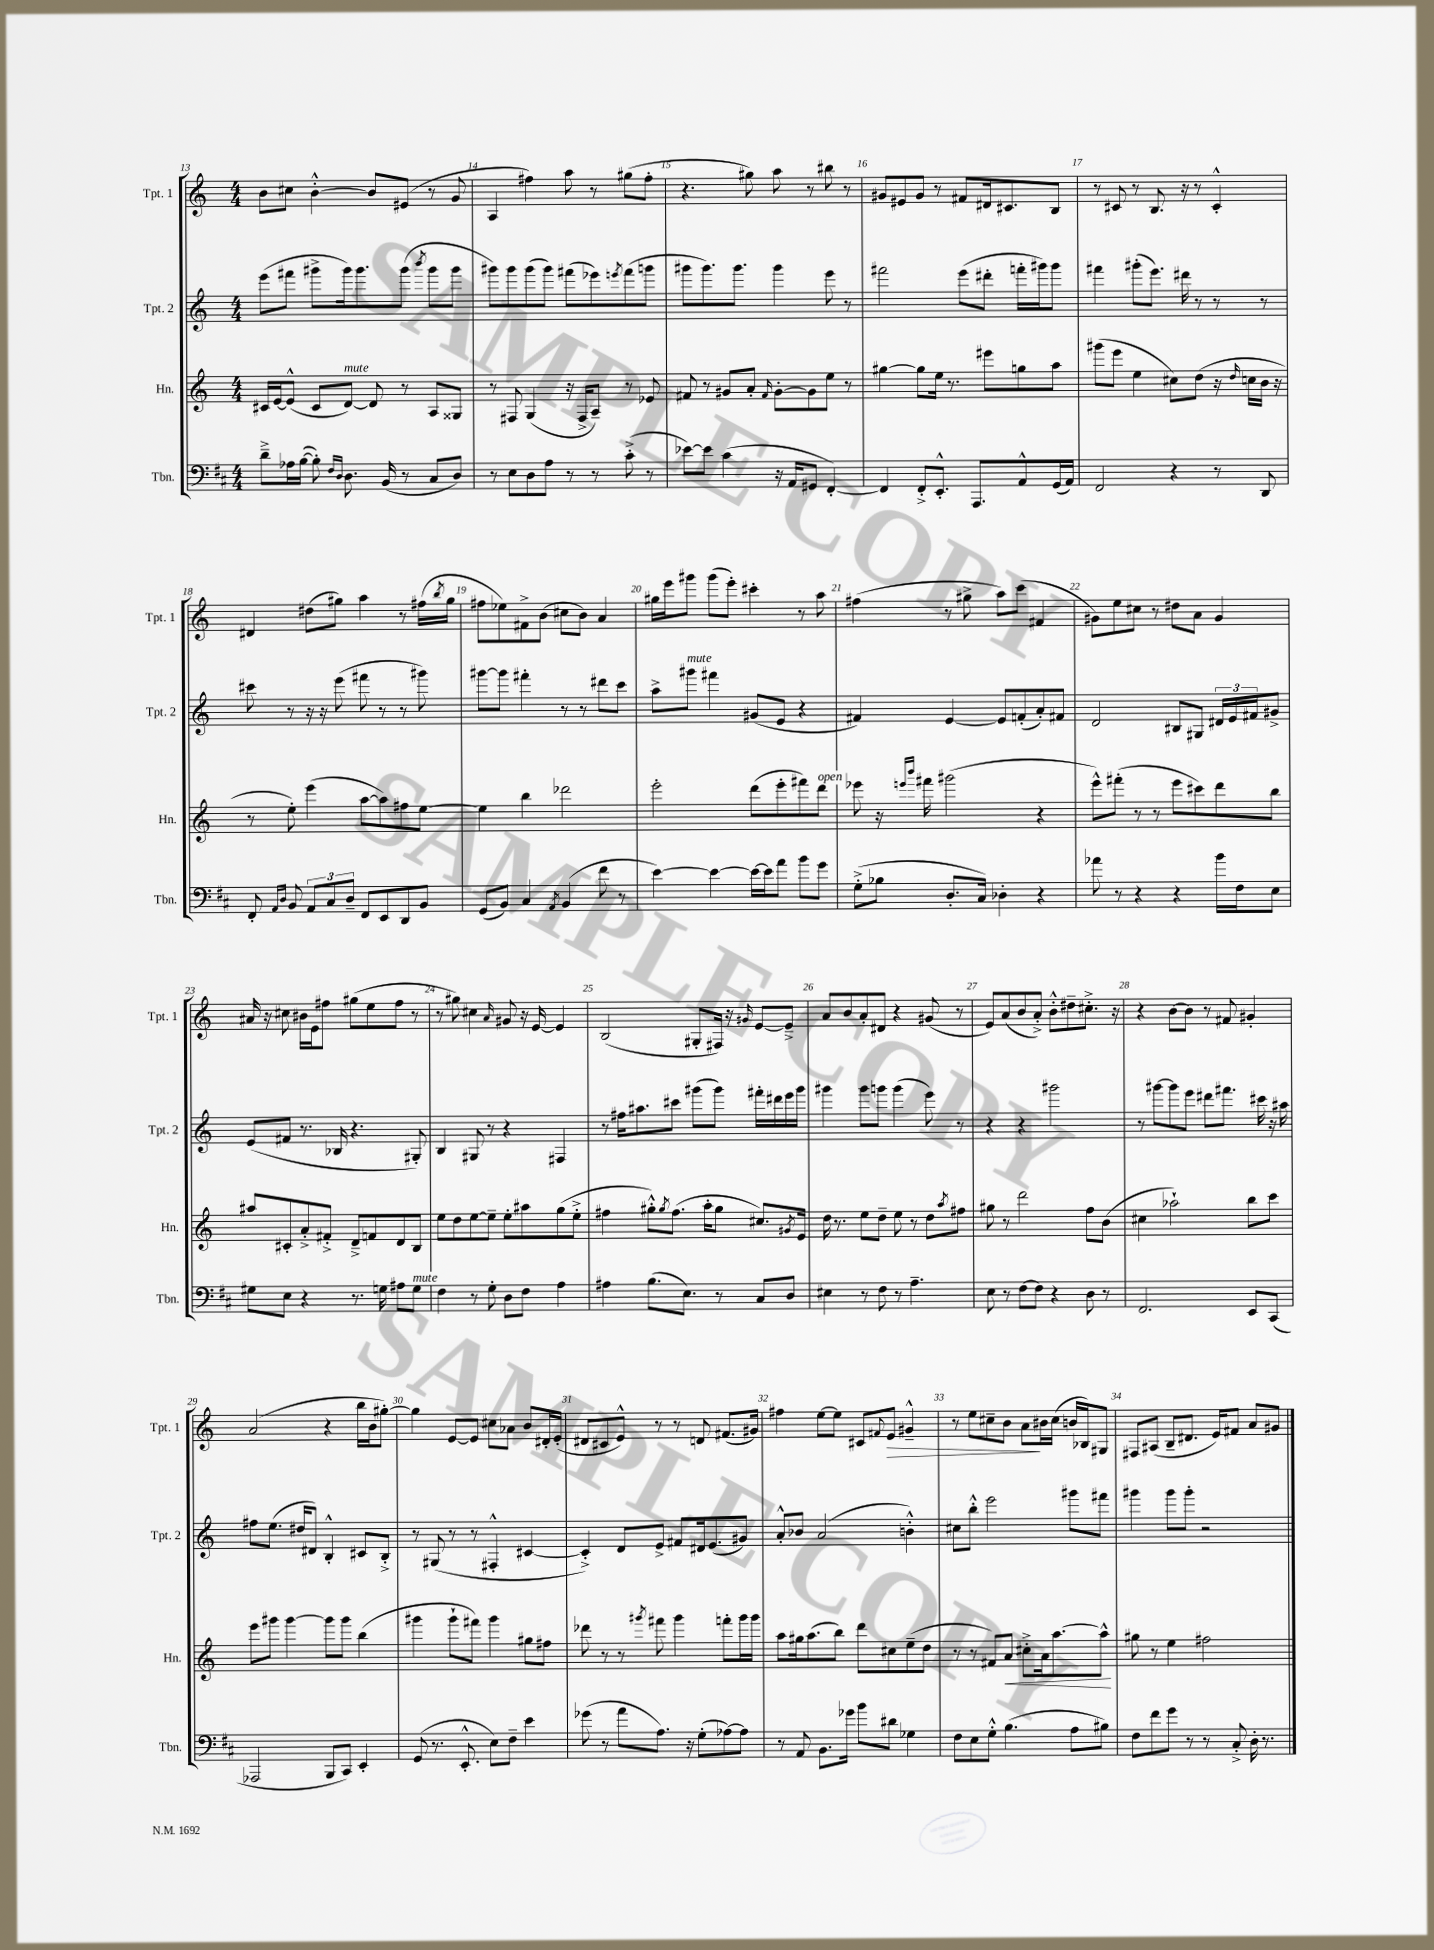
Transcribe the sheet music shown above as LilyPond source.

<<
\new StaffGroup <<
\new Staff = "s0" \with { instrumentName = "Tpt. 1" shortInstrumentName = "Tpt. 1" } {
    \clef treble \key c \major \numericTimeSignature \time 4/4
    b'8 cis''8 b'4~-.-^ b'8 eis'8( r8 g'8 |
    a4 fis''4) a''8 r8 gis''8( fis''8-. |
    r4. gis''8) a''8 r8 bis''8 r8 |
    gis'8 eis'8 gis'8 r8 fis'8 dis'16 cis'8. b8 |
    r8 cis'8 r8 b8. r16 r8 cis'4-.-^ |
    dis'4 dis''8( gis''8) a''4 r8 fis''16( \acciaccatura { b''8 } gis''16 |
    fis''8 ees''8) fis'8-> b'8( cis''8 b'8) a'4 |
    gis''16 e'''16 gis'''8 gis'''8( e'''8-.) cis'''4-. r8 a''8 |
    fis''4( r8 gis''8-> a''8) c'''8( fis'4 |
    gis'8) e''8 cis''8 r8 dis''8 a'8 gis'4 |
    ais'16 r16 cis''8 bis'16 e'16 fis''8 gis''8( e''8 fis''8 r8 |
    r8 gis''8) cis''4 \grace { a'16 } gis'8 r16 e'16~ e'4 |
    b2( gis8-. fis16) r16 \grace { gis'16 } e'8~ e'8---> |
    a'8 b'8 a'8-. dis'8 r4 gis'8( r8 |
    e'8) a'8( b'8 a'8-.->) b'8-.-^ dis''8-- cis''8.-.-> r16 |
    r4 b'8~ b'8 r8 fis'8 gis'4-. |
    a'2( r4 b''16 b'16 gis''8~-.) |
    gis''4 e'8~ e'8 cis''8 aes'8 b'8 dis'16-. e'16-.( |
    dis'8 cis'8 e'8-^) r8 r8 d'8 fis'8.( gis'16) |
    fis''4 e''8~ e''8 cis'8 \appoggiatura { fis'8 } e'8\> gis'4---^ |
    r8 e''8 cis''8-- b'8 a'8\! bis'16 cis''16( b'16 bes16) gis8 |
    fis8 ais8( b8-- dis'8. e'16) fis'8 a'8 gis'8 \bar "|." |
}
\new Staff = "s1" \with { instrumentName = "Tpt. 2" shortInstrumentName = "Tpt. 2" } {
    \clef treble \key c \major \numericTimeSignature \time 4/4
    e'''8( fis'''8 gis'''8-> gis'''16) gis'''8. gis'''8( \acciaccatura { b'''8 } gis'''8 gis'''8 |
    gis'''8) gis'''8 gis'''8( gis'''8) fis'''8( ees'''8) \acciaccatura { e'''8 } fis'''8( g'''8 |
    gis'''8 gis'''8.) gis'''8. gis'''4 e'''8 r8 |
    fis'''2 e'''8( dis'''8-. f'''16-. gis'''16) gis'''8 |
    fis'''4 gis'''8-.( e'''8.) dis'''16 r8 r8 r8 |
    cis'''8 r8 r16 r16 e'''8( fis'''8 r8 r8 gis'''8) |
    gis'''8~ gis'''8 fis'''4-. r8 r8 dis'''8 c'''8 |
    a''8-> gis'''8^\markup { \italic "mute" } fis'''4 gis'8( e'8 r4 |
    fis'4) e'4~ e'8 f'8-.( a'8-.) fis'8 |
    d'2 bis8 gis8 \tuplet 3/2 { dis'16 e'16 fis'16 } gis'8-> |
    e'8( fis'8 r8. bes16 r4. gis8-.) |
    b4 gis8 r8 r4 fis4 |
    r8 fis''16 ais''8. cis'''8 gis'''8( gis'''8) fis'''16-. dis'''16 e'''16 gis'''16 |
    gis'''4 gis'''8 g'''8 g'''4( e'''8) r8 |
    r4 r4 gis'''2 |
    r8 gis'''8~ gis'''8 e'''8 dis'''8 fis'''8. cis'''16 r16 ais''16 |
    fis''8 e''8.( dis''16 dis'8) b4-.-^ cis'8 b8-.-> |
    r8 gis8( r8 r8 fis4-.-^ cis'4~ |
    cis'4-.->) d'8 e'8-> fis'8 dis'16 e'8.( gis'8) |
    a'8-.-^ bes'8 a'2( b'4-.-^) |
    cis''8 b''8-.-^ e'''2 gis'''8 fis'''8 |
    gis'''4 gis'''8 gis'''8-. r2 \bar "|." |
}
\new Staff = "s2" \with { instrumentName = "Hn." shortInstrumentName = "Hn." } {
    \clef treble \key c \major \numericTimeSignature \time 4/4
    cis'16 e'16~ e'8-^( cis'8 d'8~^\markup { \italic "mute" }) d'8 r8 a8 gisis8 |
    r8 fis8 g4( r16 fis16-> a8--) r8 ees'8 |
    fis'8 r8 gis'8 a'8-. \grace { fis'16 } gis'8~-. gis'8 e''8 r8 |
    gis''4~ gis''8 e''16 r8. eis'''8 g''8 a''8 |
    gis'''8( e'''8 e''4 cis''8) d''8( r16 \grace { d''16 } c''16 b'16 r16 |
    r8 e''8-.) e'''4( a''8~ a''8) fis''8 e''8~ |
    e''4 b''4 des'''2 |
    e'''2-. d'''8( e'''8-. fis'''8) d'''8^\markup { \italic "open" } |
    ees'''8 r16 \grace { e'''16 b'''16 } fis'''16 gis'''2( r4 |
    e'''8-^) fis'''8-.( r8 r8 e'''8 cis'''8) d'''8 b''8 |
    ais''8 cis'8-. a'8-.-> fis'8-.-> d'8---> f'8 d'8 b8 |
    e''8 d''8 e''8~ e''8-- e''8-. ais''8 g''8( e''8-.-> |
    fis''4 gis''8-.-^) \acciaccatura { gis''8 } fis''8.( a''16-. gis''8 cis''8.) \acciaccatura { gis'8 } e'16 |
    d''16 r8. e''8 d''8-- e''8 r8 d''8 \acciaccatura { a''8 } fis''8 |
    gis''8 r8 d'''2 f''8 b'8( |
    cis''4 aes''2-!) b''8 c'''8 |
    e'''8 gis'''8 gis'''4~ gis'''8 gis'''8 b''4( |
    gis'''4 gis'''8-! fis'''8) gis'''4 gis''8 fis''8 |
    des'''8 r8 r8 \acciaccatura { gis'''8 } fis'''8 gis'''4 f'''8-. gis'''16 gis'''16 |
    a''8 gis''16 a''8.( b''8) d'''8 cis''8 e''8--( d''8 |
    r8 r8 fis'8) a'8\< cis''8-.-> a'16 a''8.~ a''8-^\! |
    gis''8 r8 e''4 fis''2 \bar "|." |
}
\new Staff = "s3" \with { instrumentName = "Tbn." shortInstrumentName = "Tbn." } {
    \clef bass \key d \major \numericTimeSignature \time 4/4
    d'8---> aes16 b16~( b8-.) \grace { fis16 d16 } d8. b,16( r8 cis8 d8) |
    r8 e8 d8 a8 r8 r8 cis'8-.->( r8 |
    ees'8~) ees'8 cis'4( r16 a,16 gis,8 fis,4~-.) |
    fis,4 fis,8-.-> e,8.-.-^ a,,8. a,8-^ g,16( a,16) |
    fis,2 r4 r8 d,8 |
    fis,8-. \grace { a,16 d16 } b,8 \tuplet 3/2 { a,8 cis8 d8-- } fis,8 e,8 d,8 b,8 |
    g,8( b,8) cis4 \acciaccatura { a,8 } b,4( fis'8 r8 |
    e'4~) e'4~ e'16~ e'16 a'8 b'8 g'8 |
    g8-.->( bes8 d8.-. cis16) des4-. r4 |
    aes'8 r8 r4 r4 b'16 fis16 e8 |
    gis8 e8 r4 r8. g16 ais8 g8^\markup { \italic "mute" } |
    fis4 r8 g8-. d8 fis8 a4 |
    ais4 b8.( e8.) r8 cis8 d8 |
    eis4 r8 fis8 r8 a4.-- |
    e8 r8 fis8~ fis8 r4 d8 r8 |
    fis,2. e,8 cis,8( |
    aes,,2 b,,8 cis,8) e,4-. |
    g,8( r8. e,8.-.-^ e8) fis8-- e'4 |
    ges'8( r8 a'8 a8.) r16 g8-.( aes8~) aes8 |
    r8 a,8 b,8. ges'16 b'8 dis'8 ges4 |
    fis8 e8 g8-.-^ b4.( a8 bis8) |
    fis8 fis'8 g'8 r8 r8 cis8-.-> d16-. r8. \bar "|." |
}
>>
>>
\layout { \context { \Score currentBarNumber = #13 \override BarNumber.break-visibility = ##(#f #t #t) barNumberVisibility = #all-bar-numbers-visible } }
